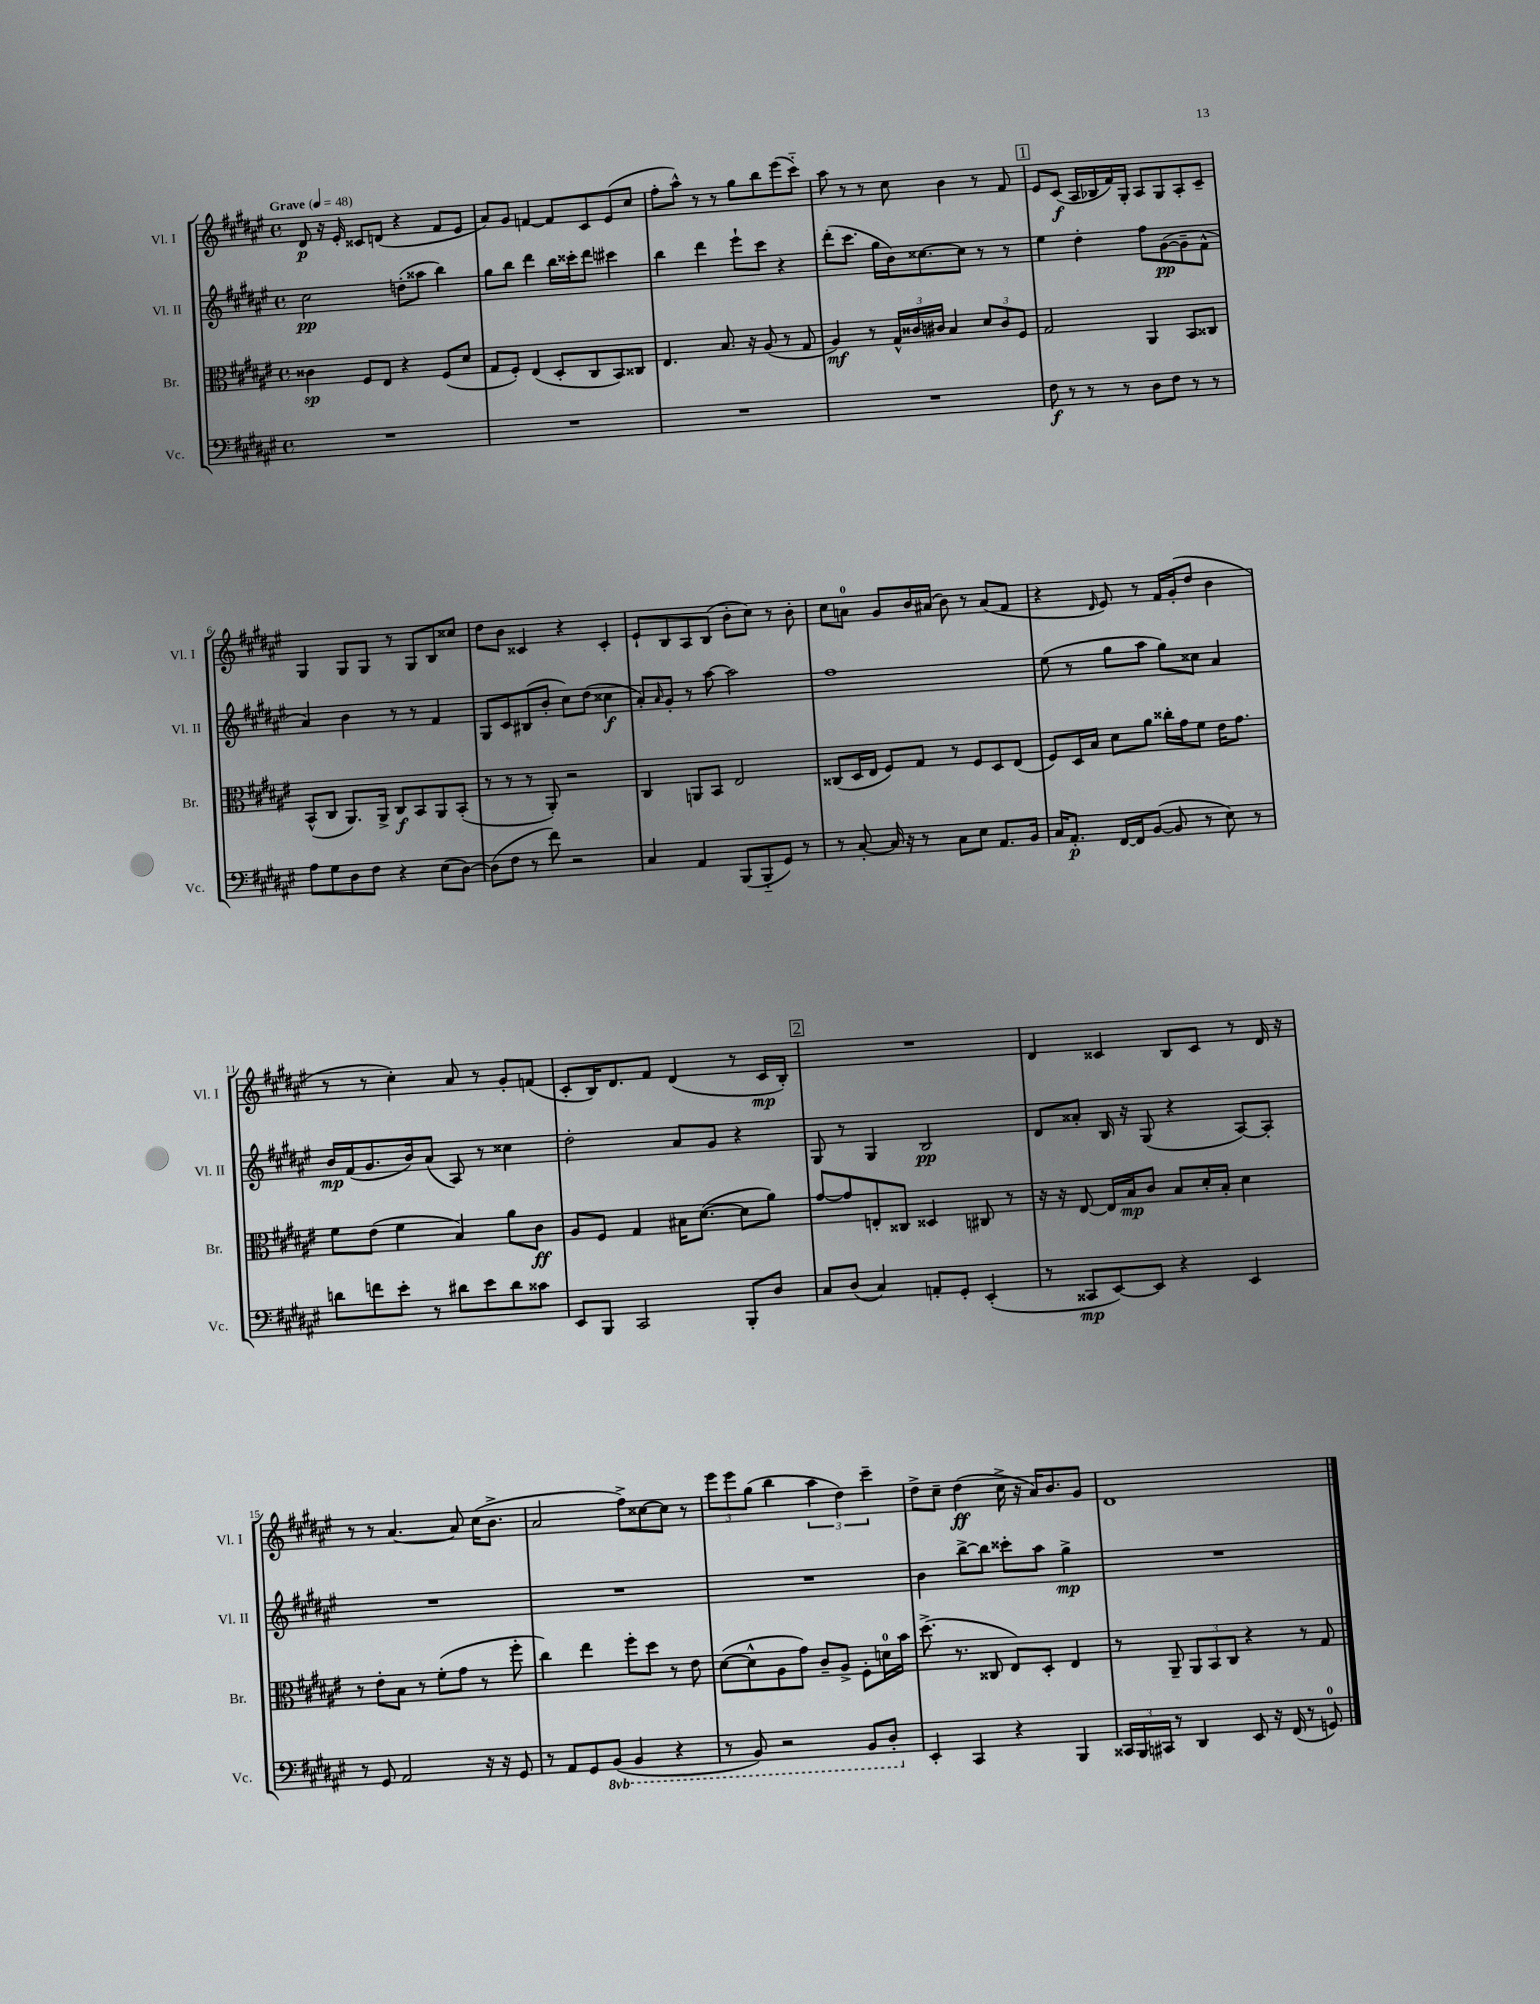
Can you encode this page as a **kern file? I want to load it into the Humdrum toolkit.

**kern	**kern	**kern	**kern
*staff4	*staff3	*staff2	*staff1
*clefF4	*clefC3	*clefG2	*clefG2
*k[f#c#g#d#a#e#]	*k[f#c#g#d#a#e#]	*k[f#c#g#d#a#e#]	*k[f#c#g#d#a#e#]
*M4/4	*M4/4	*M4/4	*M4/4
*met(c)	*met(c)	*met(c)	*met(c)
*MM48	*MM48	*MM48	*MM48
1r	4c##	2cc#	8d#
.	.	.	16r
.	.	.	16e#'
.	8F#	.	8c##
.	8E#	.	(8d
.	4r	(8dd'	4r
.	.	8aa##	.
.	(8F#	4bb)	8f#
.	8d#	.	8e#
=	=	=	=
1r	8G#	8gg#	8a#)
.	8F#')	8bb	8g#
.	(4E#	4ddd#	[4f
.	8D#'	16bb	8f]
.	.	16ccc##'	.
.	8C#	8ddd#	8c#
.	8BB)	4ccc#	(8e#
.	8C##	.	8cc#
=	=	=	=
1r	4.E#	4bb	8ff#'
.	.	.	8aa#^^)
.	.	4ddd#	8r
.	8.B	.	8r
.	.	8eee#`	8gg#
.	16r	.	.
.	(8A#	8ccc#	8bb
.	8r	4r	(8eee#
.	8G#	.	8ccc#'~)
=	=	=	=
1r	4A#)	(8ddd#'	8aa#
.	.	8.ccc#	8r
.	8r	.	8r
.	.	16gg#	.
.	24G#^^	16b)	8cc#
.	24c##	.	.
.	.	[8.cc##	.
.	24c#	.	.
.	4B	.	4b
.	.	8cc##]	.
.	12d#	8r	8r
.	12c#	.	.
.	.	8r	8f#
.	12F#	.	.
=	=	=	=
8F#	2G#	4ee#	8e#
8r	.	.	(8c#
8r	.	4dd#'	16A#
.	.	.	16B-
8r	.	.	16f#)
.	.	.	16G#'
8D#	4AA#	8ff#	8A#
8F#	.	([8g#	8G#
8r	8BB	8g#~]	8A#'
8r	8C##	8f#^^	8c#~
=	=	=	=
8A#	(8BB^^	4a#)	4G#
8G#	8C#	.	.
8D#	8.AA#)	4b	8G#
8F#	.	.	8G#
.	16AA#^	.	.
4r	8C#	8r	8r
.	8BB	8r	8G#
(8E#	8AA#	4f#	8B
[8D#)	(8BB'	.	8cc##
=	=	=	=
(8D#]	8r	8G#	8dd#
8F#	8r	8c#	8b
8r	8r	(8B#	4c##
8f#)	8AA#')	8b'	.
2r	2r	8cc#)	4r
.	.	(8dd#	.
.	.	4cc##	4c##'
=	=	=	=
4C#	4C#	8a#')	8e#`
.	.	16qqa#	.
.	.	8g#'	8B
4AA#	8AA	8r	8A#
.	8BB	[8aa#	(8B
(8BBB	2E#	2aa#]	8b'
8BBB'~	.	.	8cc#)
8GG#)	.	.	8r
8r	.	.	8b'
=	=	=	=
8r	(8C##	1ff#	8cc#
[8C#'	16D#	.	8a
.	16E#	.	.
16C#]	8F#)	.	8g#
16r	.	.	.
8r	8G#	.	16b
.	.	.	(16a#
8C#	8r	.	8b)
8E#	8F#	.	8r
8.AA#	8D#	.	(8a#
.	(8E#	.	8f#
16BB	.	.	.
=	=	=	=
16C#	8F#)	(8ee#	4r
8.AA#'	.	.	.
.	16D#	8r	.
.	16B	.	.
.	.	.	16qqd#
[16FF#	8d#	8gg#	8e#)
16FF#]	.	.	.
([8BB	8a#	8aa#	8r
8BB]	16cc##'	8gg#)	16f#
.	16g#	.	(16g#'
8r	8f#	8cc##	8dd#
8E#)	16e#	4a#	4b
.	8.g#	.	.
8r	.	.	.
=	=	=	=
8d	8f#	16b	8r
.	.	(16f#	.
8f	(8e#	8.g#	8r
8e#'	4f#	.	4cc#')
.	.	16b)	.
8r	.	(8a#	.
8d#	4B)	8A#)	8a#
8e#	.	8r	8r
8d#	8a#	4cc##	8g#'
8c##	8c#	.	(8f
=	=	=	=
8EE#	8A#	2dd#'	8c#'
8BBB	8F#	.	16B)
.	.	.	8.d#
2CC#	4G#	.	.
.	.	.	8f#
.	16B#	8a#	(4d#
.	([8.d#	.	.
.	.	8g#	.
8BBB'	8d#]	4r	8r
8D#	8a#)	.	16c#
.	.	.	16B')
=	=	=	=
8C#	[8g#	8G#	1r
(8D#	8g#]	8r	.
4C#)	8E'	4G#	.
.	8C##	.	.
8AA'	4D##	2B	.
8GG#'	.	.	.
(4EE#'	8C#	.	.
.	8r	.	.
=	=	=	=
8r	16r	8d#	4d#
.	16r	.	.
8CC##	[8E#	8a##'	.
[8EE#)	16E#]	16B	4c##
.	16B	16r	.
8EE#]	8c#	(8G#	.
4r	8B	4r	8B
.	16d#'	.	8c##
.	16B'	.	.
4EE#	4d#	[8A#)	8r
.	.	8A#']	16d#
.	.	.	16r
=	=	=	=
8r	8r	1r	8r
8GG#	8e#'	.	8r
2AA#	8B	.	[4.a#
.	8r	.	.
.	(8f#'	.	.
.	8g#	.	8a#]
16r	8r	.	(16cc#
16r	.	.	8.b^
8GG#	8ff#'	.	.
=	=	=	=
8r	4cc#)	1r	2a#
8AA#	.	.	.
8GG#	4ee#	.	.
(8BBB	.	.	.
4BBB	8ff#'	.	8ff#^)
.	8dd#	.	[8cc##
4r	8r	.	8cc##]
.	8e#	.	8r
=	=	=	=
8r	([8d#	1r	12eee#
.	.	.	12eee#
8BBB)	8d#^^]	.	.
.	.	.	(12gg#
2r	8A#	.	4bb
.	8g#)	.	.
.	8c#~	.	6aa#
.	8A#^	.	.
.	.	.	6dd#)
8BBB	8F#'	.	.
.	.	.	6ccc#~
8DD#'	16d	.	.
.	16b	.	.
=	=	=	=
4EE#'	(8.dd#^	4b	8dd#^
.	.	.	8cc#~
.	8.r	.	.
4CC#	.	[8bb^	(4dd#
.	8C##	8bb]	.
4r	8E#)	8ccc##'	16cc#^
.	.	.	16r
.	8D#'	8aa#	16a#)
.	.	.	8.b
4BBB	4E#	4gg#^	.
.	.	.	8g#
=	=	=	=
24CC##	8r	1r	1d#
24BBB	.	.	.
24CC#	.	.	.
8r	8AA#~	.	.
4DD#	12AA#	.	.
.	12BB	.	.
.	12C#	.	.
8EE#	4r	.	.
16r	.	.	.
(16FF#	.	.	.
8r	8r	.	.
8GG)	8G#	.	.
==	==	==	==
*-	*-	*-	*-
